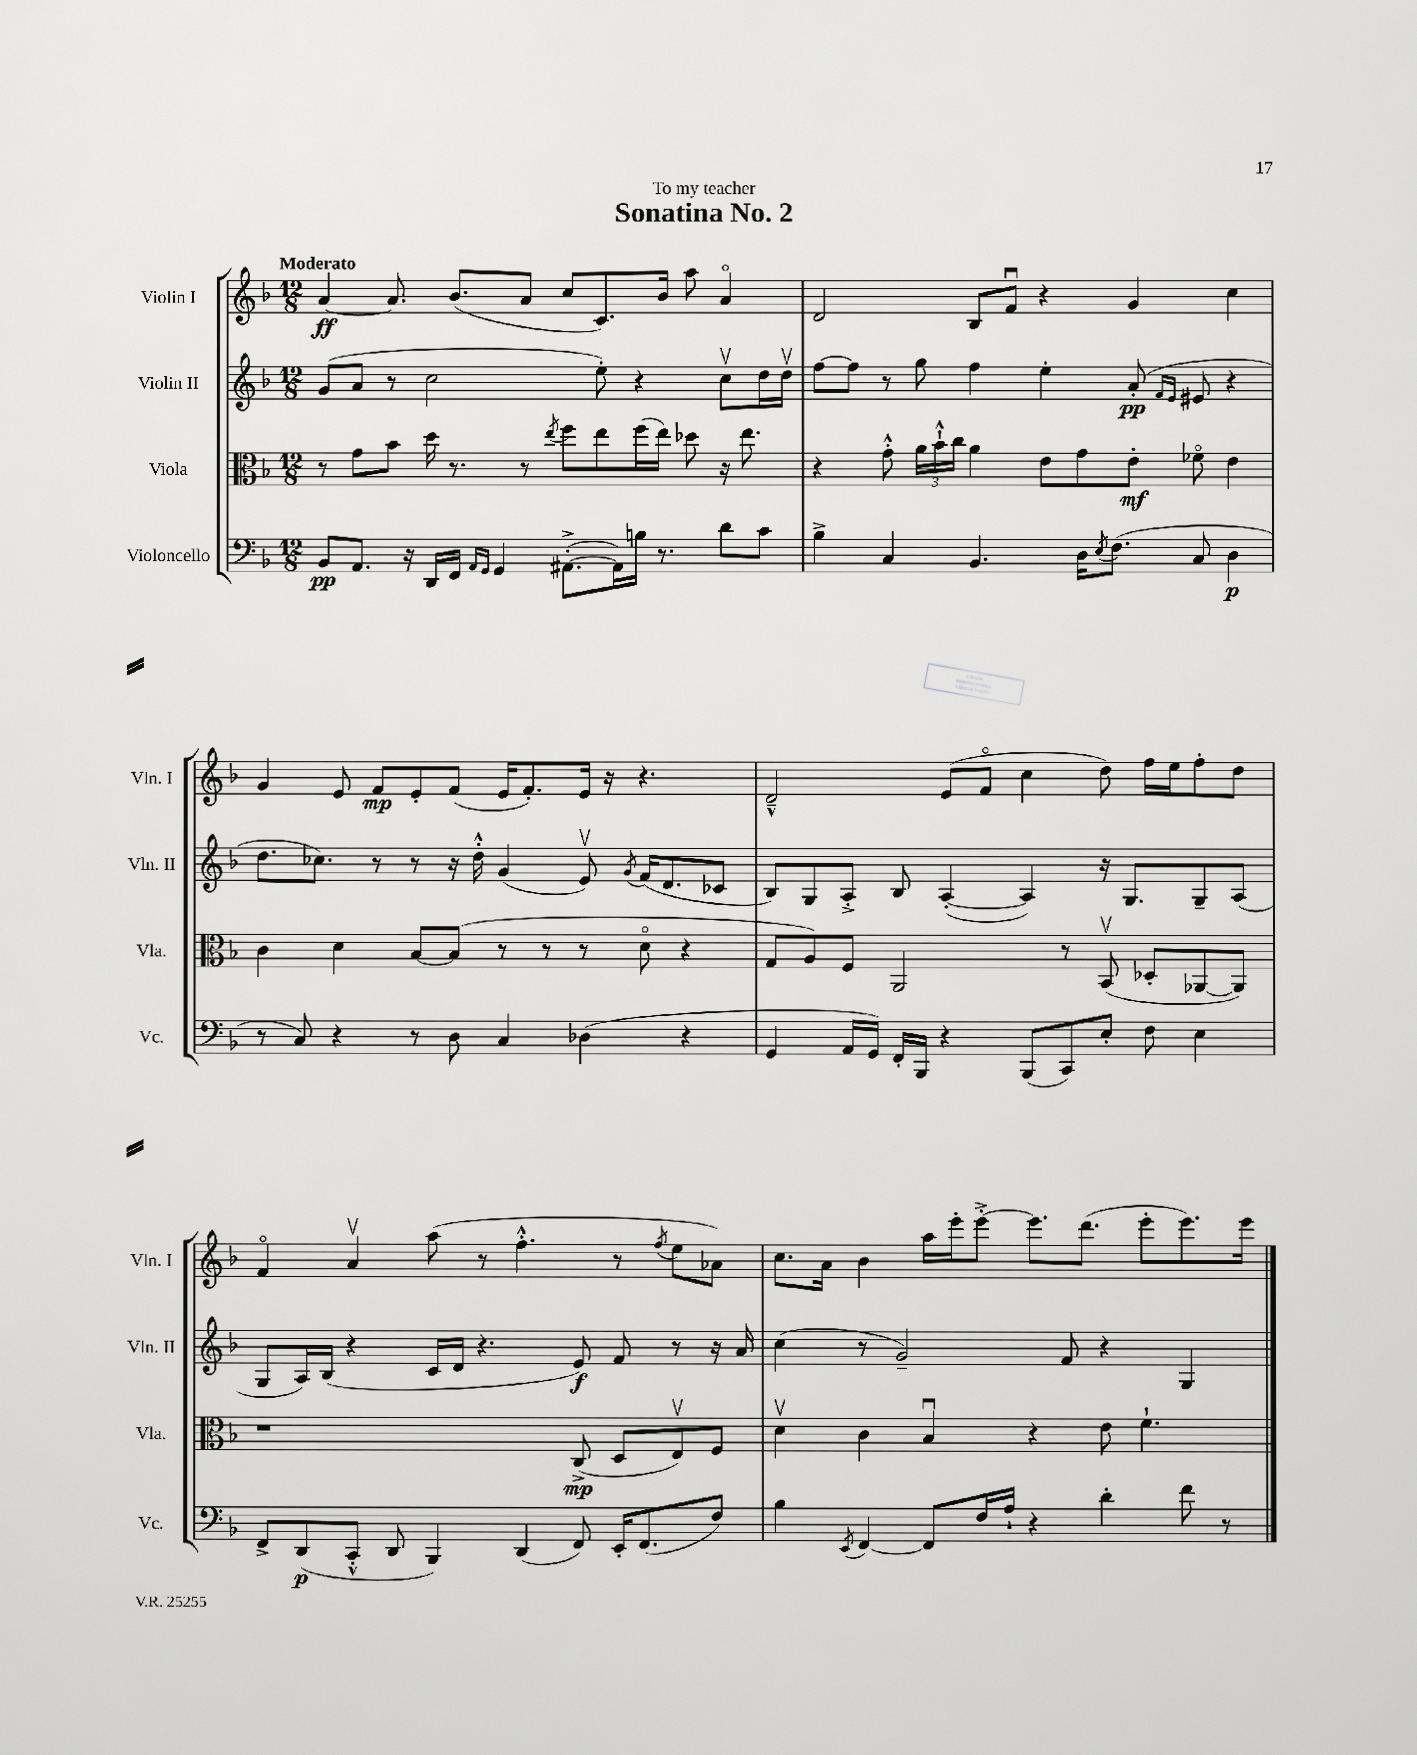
\header { title = "Sonatina No. 2" dedication = "To my teacher" }
<<
\new StaffGroup <<
\new Staff = "s0" \with { instrumentName = "Violin I" shortInstrumentName = "Vln. I" } {
    \clef treble \key f \major \numericTimeSignature \time 12/8 \tempo "Moderato"
    a'4~\ff a'8. bes'8.( a'8 c''8 c'8.) bes'16 a''8 a'4\flageolet |
    d'2 bes8 f'8\downbow r4 g'4 c''4 |
    g'4 e'8 f'8\mp e'8-. f'8( e'16 f'8.-.) e'16 r16 r4. |
    d'2---^ e'8( f'8\flageolet c''4 d''8) f''16 e''16 f''8-. d''8 |
    f'4\flageolet a'4\upbow a''8( r8 f''4.-.-^ r8 \acciaccatura { f''8 } e''8 aes'8) |
    c''8. a'16 bes'4 a''16 e'''16-. e'''8~-.-> e'''8. d'''8.( e'''8-. e'''8.) e'''16 \bar "|." |
}
\new Staff = "s1" \with { instrumentName = "Violin II" shortInstrumentName = "Vln. II" } {
    \clef treble \key f \major \numericTimeSignature \time 12/8
    g'8( a'8 r8 c''2 e''8-.) r4 c''8\upbow d''16 d''16\upbow |
    f''8~ f''8 r8 g''8 f''4 e''4-. a'8-.\pp( \grace { f'16 e'16 } eis'8 r4 |
    d''8. ces''8.) r8 r8 r16 d''16-.-^ g'4( e'8\upbow) \acciaccatura { g'8 } f'16( d'8. ces'8 |
    bes8) g8 a8-.-> bes8 a4~-.( a4) r16 g8. g8-- a8( |
    g8 a16) bes16( r4 c'16 d'16 r4. e'8\f) f'8 r8 r16 a'16 |
    c''4( r8 g'2--) f'8 r4 g4 \bar "|." |
}
\new Staff = "s2" \with { instrumentName = "Viola" shortInstrumentName = "Vla." } {
    \clef alto \key f \major \numericTimeSignature \time 12/8
    r8 g'8 bes'8 d''16 r8. r8 \acciaccatura { e''8 } f''8 e''8 f''16( e''16) des''8 r16 e''8. |
    r4 g'8-.-^ \tuplet 3/2 { a'16 bes'16-!-^ c''16 } a'4 e'8 g'8 e'8-.\mf fes'8\flageolet e'4 |
    c'4 d'4 bes8~ bes8( r8 r8 r8 d'8\flageolet r4 |
    g8 a8) f8 a,2 r8 bes,8\upbow( des8-. aes,8~ aes,8) |
    r1 c8->\mp( d8 e8\upbow) f8 |
    d'4\upbow c'4 bes4\downbow r4 e'8 f'4.-! \bar "|." |
}
\new Staff = "s3" \with { instrumentName = "Violoncello" shortInstrumentName = "Vc." } {
    \clef bass \key f \major \numericTimeSignature \time 12/8
    bes,8\pp a,8. r16 d,16 f,16 \grace { a,16 g,16 } g,4 ais,8.~-.->( ais,16) b16 r8. d'8 c'8 |
    bes4-> c4 bes,4. d16 \acciaccatura { e8 } f8.( c8 d4\p |
    r8 c8) r4 r8 d8 c4 des4( r4 |
    g,4 a,16 g,16) f,16-. bes,,16 r4 bes,,8( c,8) e8-. f8 e4 |
    f,8-> d,8\p( c,8-.-^ d,8 bes,,4) d,4( f,8) e,16-. f,8.( f8) |
    bes4 \acciaccatura { e,8 } f,4~ f,8 f16 a16-! r4 d'4-. f'8 r8 \bar "|." |
}
>>
>>
\layout { \context { \Score \remove "Bar_number_engraver" } }
